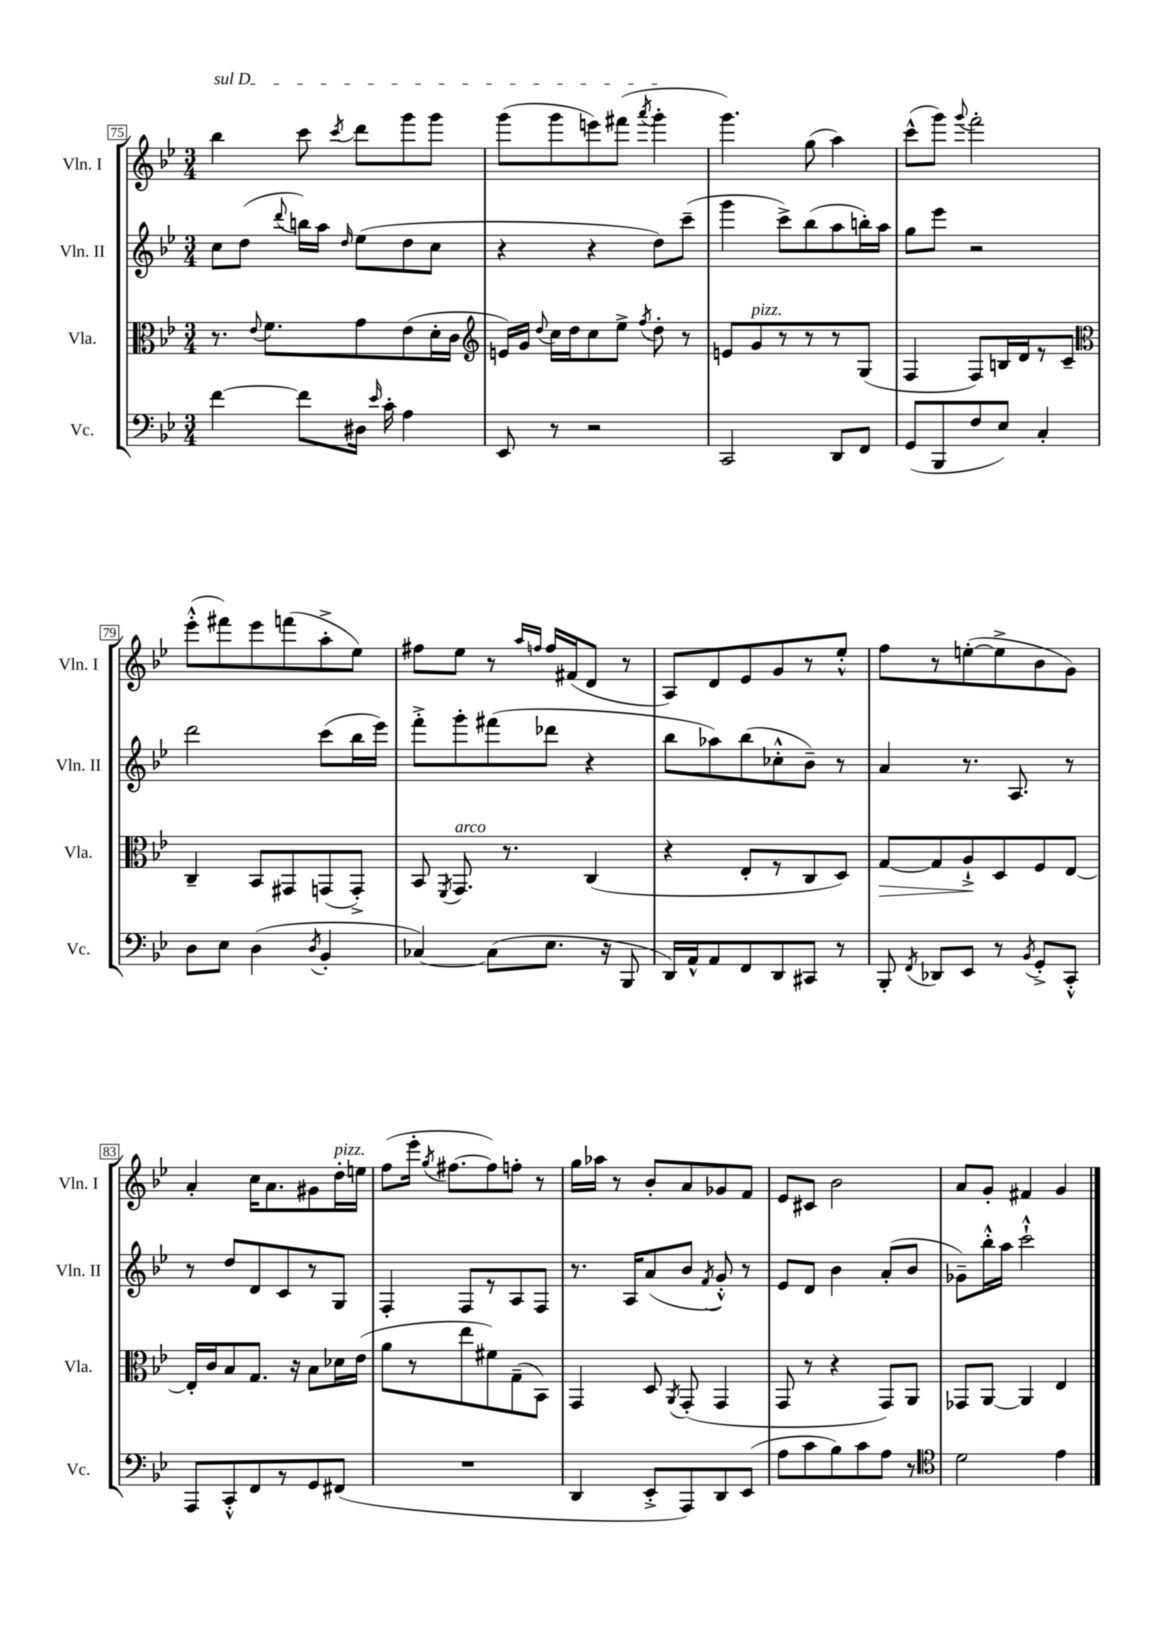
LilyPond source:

<<
\new StaffGroup <<
\new Staff = "s0" \with { instrumentName = "Vln. I" shortInstrumentName = "Vln. I" } {
    \clef treble \key bes \major \numericTimeSignature \time 3/4
    \autoBeamOff \once \override TextSpanner.bound-details.left.text = \markup { \italic "sul D" } bes''4\startTextSpan c'''8 \acciaccatura { c'''8 } d'''8[ g'''8 g'''8] |
    g'''8[( g'''8 e'''8) fis'''8]( \acciaccatura { a'''8 } g'''4-.\stopTextSpan |
    g'''4.) g''8( a''4) |
    c'''8[-^( g'''8]) \appoggiatura { g'''8 } f'''2-. |
    ees'''8[-.-^( fis'''8) ees'''8 f'''8( a''8-.-> ees''8]) |
    fis''8[ ees''8] r8 \grace { a''16[ f''16] } f''16[ fis'16( d'8] r8 |
    a8[) d'8 ees'8 g'8 r8 ees''8]-.-^ |
    f''8[ r8 e''8~-.( e''8-> bes'8 g'8]) |
    a'4-. c''16[ a'8. gis'8 d''16-.^\markup { \italic "pizz." } e''16] |
    f''8[( ees'''16]-. \acciaccatura { g''8 } fis''8.[~ fis''8) f''8]-. r8 |
    g''16[ aes''16] r8 bes'8[-. a'8 ges'8 f'8] |
    ees'8[ cis'8] bes'2 |
    a'8[ g'8]-. fis'4 g'4 \bar "|." |
}
\new Staff = "s1" \with { instrumentName = "Vln. II" shortInstrumentName = "Vln. II" } {
    \clef treble \key bes \major \numericTimeSignature \time 3/4
    \autoBeamOff c''8[ d''8]( \appoggiatura { d'''8 } b''16[) a''16] \grace { d''16 } ees''8[( d''8 c''8] |
    r4 r4 d''8[) c'''8]--( |
    g'''4 c'''8[->) bes''8( a''8 b''16-.) a''16] |
    g''8[ ees'''8] r2 |
    d'''2 c'''8[( bes''16 ees'''16]) |
    f'''8[-.-> g'''8-. fis'''8( des'''8] r4 |
    bes''8[ aes''8) bes''8( ces''8-.-^ bes'8]--) r8 |
    a'4 r8. a8. r8 |
    r8 d''8[ d'8 c'8 r8 g8] |
    f4-. f8[ r8 a8 f8] |
    r8. a16[ a'8( bes'8] \acciaccatura { f'8 } g'8-.-^) r8 |
    ees'8[ d'8] bes'4 a'8[-.( bes'8] |
    ges'8[--) bes''16-.-^ a''16] c'''2-!-^ \bar "|." |
}
\new Staff = "s2" \with { instrumentName = "Vla." shortInstrumentName = "Vla." } {
    \clef alto \key bes \major \numericTimeSignature \time 3/4
    \autoBeamOff r8. \appoggiatura { ees'8 } f'8.[ g'8 ees'8( d'16-. c'16] |
    \clef treble e'16[) g'16] \appoggiatura { d''8 } c''16[ d''16 c''8 ees''8]-> \acciaccatura { f''8 } d''8-. r8 |
    e'8[ g'8^\markup { \italic "pizz." } r8 r8 r8 g8]( |
    f4 f8[) b16 d'16 r8 c'8]-- |
    \clef alto c4-- bes,8[ gis,8 g,8( g,8]-.->) |
    bes,8 \acciaccatura { f,8 } g,8.^\markup { \italic "arco" } r8. c4( |
    r4 ees8[-. r8 c8 d8]) |
    g8[~\> g8 a8-!->\! d8 f8 ees8]~ |
    ees16[-. c'16 bes8 g8.] r16 bes8[ des'16 ees'16]( |
    a'8[ r8 ees''8 fis'8) g8--( bes,8]) |
    g,4 d8 \acciaccatura { a,8 } g,8-.( g,4 |
    g,8 r8 r4 g,8[) a,8] |
    ges,8[ a,8]~ a,4 ees4 \bar "|." |
}
\new Staff = "s3" \with { instrumentName = "Vc." shortInstrumentName = "Vc." } {
    \clef bass \key bes \major \numericTimeSignature \time 3/4
    \autoBeamOff f'4~ f'8[ dis16] \grace { ees'16 } c'16-. a4 |
    ees,8 r8 r2 |
    c,2 d,8[ f,8] |
    g,8[( bes,,8 f8 ees8]) c4-. |
    d8[ ees8] d4( \acciaccatura { d8 } bes,4-. |
    ces4~) ces8[( ees8.] r16 bes,,8 |
    d,16[) a,16-^ a,8 f,8 d,8 cis,8] r8 |
    bes,,8-. \acciaccatura { f,8 } des,8[ ees,8] r8 \acciaccatura { bes,8 } g,8[-.-> c,8]-.-^ |
    a,,8[ c,8-.-^ f,8 r8 g,8 fis,8]( |
    R2. |
    d,4 ees,8[-.-> a,,8) d,8 ees,8]( |
    a8[ c'8 bes8) c'8 a8] r8 |
    \clef tenor d'2 ees'4 \bar "|." |
}
>>
>>
\layout { \context { \Score currentBarNumber = #75 \override BarNumber.stencil = #(make-stencil-boxer 0.1 0.3 ly:text-interface::print) } }
